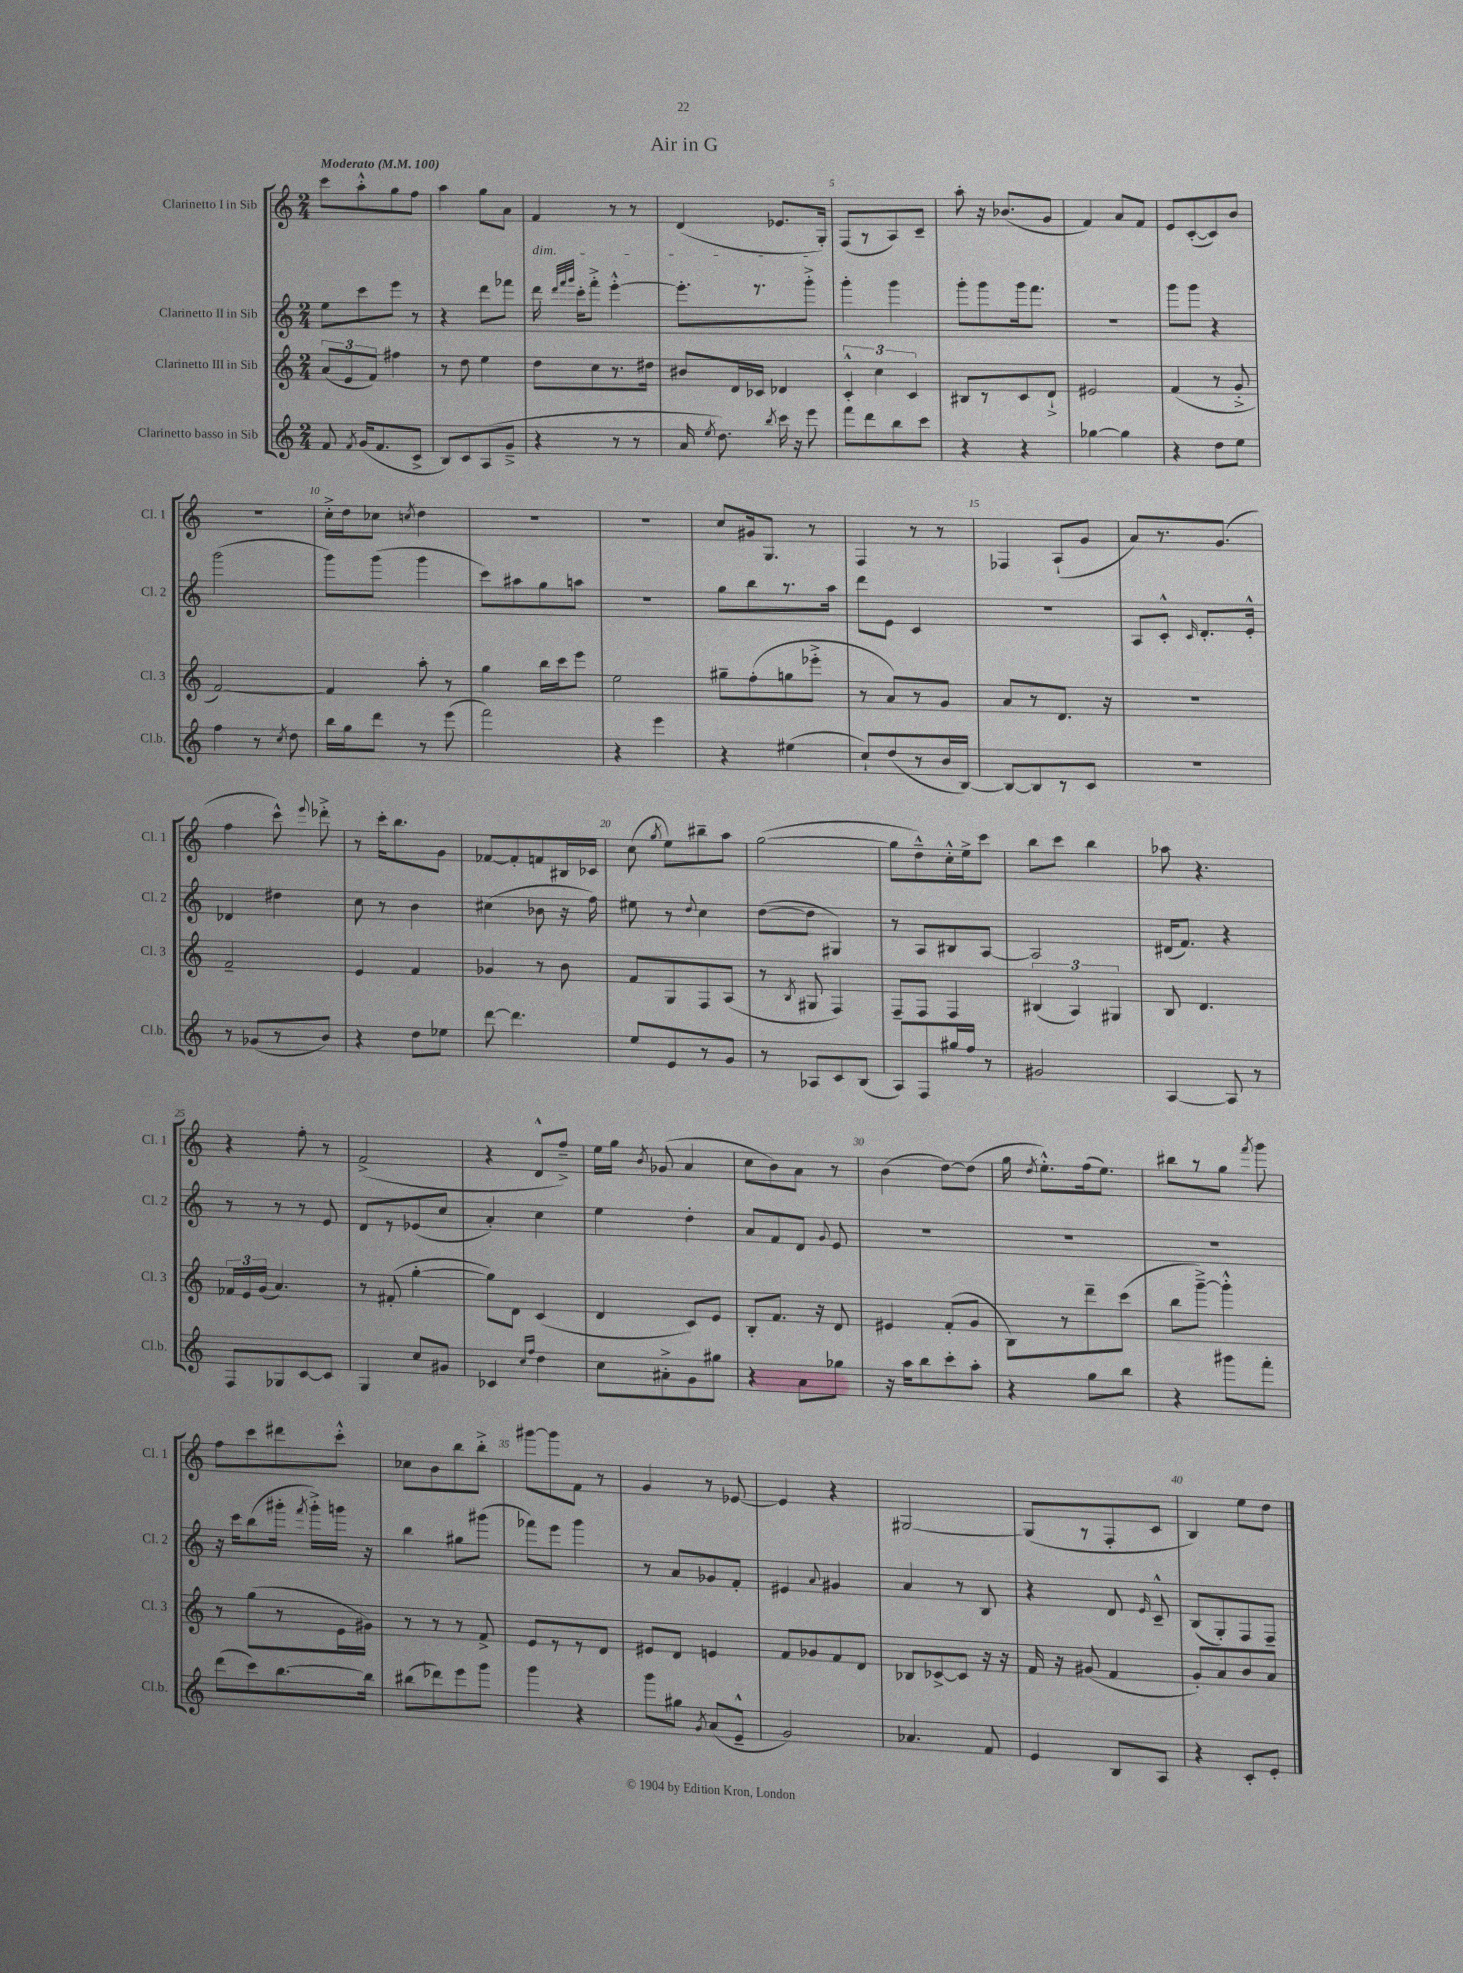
\header { title = "Air in G" }
<<
\new StaffGroup <<
\new Staff = "s0" \with { instrumentName = "Clarinetto I in Sib" shortInstrumentName = "Cl. 1" } {
    \clef treble \key c \major \numericTimeSignature \time 2/4 \tempo "Moderato" 4 = 100
    \autoBeamOff c'''8[ a''8-.-^ g''8 f''8] |
    a''4 g''8[ a'8] |
    f'4\dim r8 r8 |
    d'4( ees'8.[ g16]-.\!) |
    f8[( r8 a8) c'8]-- |
    a''8-. r16 bes'8.[( g'8] |
    f'4) a'8[ f'8] |
    e'8[ c'8~-.( c'8) b'8] |
    r2 |
    c''16[-.-> d''16 ces''8] \acciaccatura { c''8 } d''4 |
    r2 |
    R2 |
    c''8[ gis'16 g8.] r8 |
    f4 r8 r8 |
    fes4 a8[-!( g'8] |
    a'8[) r8. g'8.]( |
    f''4 c'''8-^) \appoggiatura { e'''8 } des'''8-.-> |
    r8 c'''16[-. b''8. g'8] |
    fes'8[~ fes'8-. f'8 bis16 ces'16] |
    c''8( \acciaccatura { g''8 } e''8[) bis''8-- a''8] |
    g''2~( |
    g''8[ d''8---^) c''16-.-^ e''16-> c'''8] |
    b''8[ c'''8] b''4 |
    aes''8 r4. |
    r4 f''8-. r8 |
    f'2->( |
    r4 d'8[-^ f''8]--->) |
    e''16[ g''16] \acciaccatura { b'8 } ges'8( a'4 |
    c''8[ b'8) a'8] r8 |
    b'4( d''8[~) d''8]( |
    g''16 \acciaccatura { d''8 } e''8.[-.-^) f''16( e''8.]) |
    bis''8[ r8 g''8] \acciaccatura { f'''8 } g'''8 |
    f''8[ c'''8 dis'''8 c'''8]-.-^ |
    ces''8[ b'8 b''8 b''8]-.-> |
    gis'''8[~ gis'''8 f'8] r8 |
    g'4 r8 ees'8~ |
    ees'4 r4 |
    gis2~ |
    gis8[( r8 f8-. c'8] |
    b4) e''8[ d''8] \bar "|." |
}
\new Staff = "s1" \with { instrumentName = "Clarinetto II in Sib" shortInstrumentName = "Cl. 2" } {
    \clef treble \key c \major \numericTimeSignature \time 2/4
    \autoBeamOff e''8[ c'''8 e'''8] r8 |
    r4 d'''8[ fes'''8] |
    d'''16 \grace { d'''32[ f'''32 g'''32] } c'''16[-. f'''8]-.-> e'''4~-.-^ |
    e'''8.[-. r8. g'''8]-.-> |
    g'''4-. g'''4 |
    g'''8[-. g'''8 g'''16 f'''8.] |
    R2 |
    g'''8[ g'''8] r4 |
    g'''2( |
    g'''8[) g'''8]( g'''4 |
    c'''8[) ais''8 g''8 a''8] |
    R2 |
    g''8[ b''8 r8. a''16] |
    d'''8[ e'8] c'4 |
    r2 |
    a8[ c'8]-.-^ \grace { c'16 } d'8.[-. e'16]-.-^ |
    des'4 dis''4 |
    c''8 r8 b'4 |
    cis''4( bes'8 r16 f''16) |
    eis''8 r8 \appoggiatura { d''8 } c''4 |
    d''8[~( d''8] gis4) |
    r8 a8[ bis8 a8]~ |
    a2 |
    dis'16[( f'8.]) r4 |
    r8 r8 r8 e'8 |
    d'8[ r8 ees'8( c''8] |
    a'4-.) c''4 |
    e''4 d''4-. |
    a'8[ f'8 d'8] \appoggiatura { g'8 } e'8 |
    R2 |
    R2 |
    R2 |
    r16 c'''16[ b''8( gis'''16]-. \acciaccatura { f'''8 } gis'''16[-.->) g'''16] r16 |
    b''4 gis''8[ gis'''8]( |
    fes'''8[) e'''8] g'''4 |
    r8 a'8[ ges'8 f'8]-. |
    eis'4 \appoggiatura { a'8 } gis'4 |
    a'4 r8 b8 |
    r4 d'8 \grace { e'16 } c'8---^ |
    b8[( g8-.) f8 f8]-- \bar "|." |
}
\new Staff = "s2" \with { instrumentName = "Clarinetto III in Sib" shortInstrumentName = "Cl. 3" } {
    \clef treble \key c \major \numericTimeSignature \time 2/4
    \autoBeamOff \tuplet 3/2 { a'8[( e'8 f'8]) } fis''4 |
    r8 d''8 e''4 |
    d''8[ c''8 r8. dis''16] |
    bis'8[ d'16 ces'16] des'4 |
    \tuplet 3/2 { c'4-.-^ c''4 c'4 } |
    bis8[ r8 c'8 d'8]-!-> |
    eis'2 |
    f'4( r8 g'8-.-> |
    f'2~) |
    f'4 a''8-. r8 |
    g''4 b''16[ c'''16 e'''8] |
    e''2 |
    gis''8[-- f''8-.( g''8 ees'''8]-.-> |
    r8 a'8[) r8 g'8] |
    a'8[ r8 d'8.] r16 |
    R2 |
    f'2-- |
    e'4 f'4 |
    ges'4 r8 b'8 |
    f'8[ g8 f8 a8]( |
    r8 \acciaccatura { b8 } gis8 f4) |
    f8[-- f8] f4 |
    \tuplet 3/2 { bis4( a4) gis4 } |
    b8 d'4. |
    \tuplet 3/2 { fes'16[ e'16 g'16]( } a'4.) |
    r8 fis'8-.( g''4~-. |
    g''8[) d'8] c'4( |
    d'4 c'8[) e'8] |
    b8[-. f'8.] r16 d'8 |
    eis'4 f'8[-.( g'8] |
    b8[) r8 d'''8-- c'''8]( |
    b''8[ g'''8]~--->) g'''4-.-^ |
    r8 g''8[( r8 e'16 gis'16]) |
    r8 r8 r8 f'8-> |
    e'8[ r8 r8 d'8] |
    eis'8[ d'8] e'4 |
    f'8[ ges'8 f'8 d'8] |
    bes8[ ces'8~-> ces'8] r16 r16 |
    f'16 r16 gis'8( f'4 |
    g'8[-.) a'8 b'8 a'8] \bar "|." |
}
\new Staff = "s3" \with { instrumentName = "Clarinetto basso in Sib" shortInstrumentName = "Cl.b." } {
    \clef treble \key c \major \numericTimeSignature \time 2/4
    \autoBeamOff f'8 \acciaccatura { f'8 } g'16[( f'8. c'8]-> |
    b8[) c'8 a8( g'8]---> |
    r4 r8 r8 |
    a'16 \acciaccatura { e''8 } d''8.) \acciaccatura { b''8 } c'''16 r16 e'''8 |
    f'''8[ d'''8 b''8 c'''8] |
    r4 r4 |
    ges''4~ ges''4 |
    r4 d''8[ e''8] |
    f''4 r8 \acciaccatura { c''8 } d''8 |
    b''16[ g''16 d'''8] r8 e'''8( |
    f'''2) |
    r4 e'''4 |
    r4 eis''4( |
    c''8[-!) d''8( r8 b'16 b16]~) |
    b8[~ b8 r8 c'8] |
    r2 |
    r8 ges'8[( r8 b'8]) |
    r4 d''8[ ees''8] |
    d'''8~ d'''4. |
    e''8[ e'8 r8 g'8] |
    r8 aes8[ c'8 b8]( |
    a8[) f8 gis''16 f''16] r8 |
    gis'2 |
    a4~ a8 r8 |
    f8[ ges8 c'8~ c'8] |
    g4 c''8[ gis'8] |
    ces'4 \grace { c''16[ f''16] } d''4 |
    c''8[ ais'8-.-> g'8 gis''8] |
    r4 a'8[ ges''8] |
    r16 a''16[ b''8 c'''8-. a''8]-. |
    r4 g''8[ b''8] |
    r4 gis'''8[ f'''8]-. |
    d'''8[( c'''8) b''8.~ b''16] |
    bis''8[( des'''8) e'''8 g'''8] |
    g'''4 r4 |
    g'''8[ gis''8] \acciaccatura { g'8 } a'8[( e'8]---^ |
    g'2) |
    aes'4. f'8 |
    e'4 b8[ a8] |
    r4 c'8[-. e'8]-. \bar "|." |
}
>>
>>
\layout { \context { \Score \override BarNumber.break-visibility = ##(#f #t #t) barNumberVisibility = #(every-nth-bar-number-visible 5) } }
